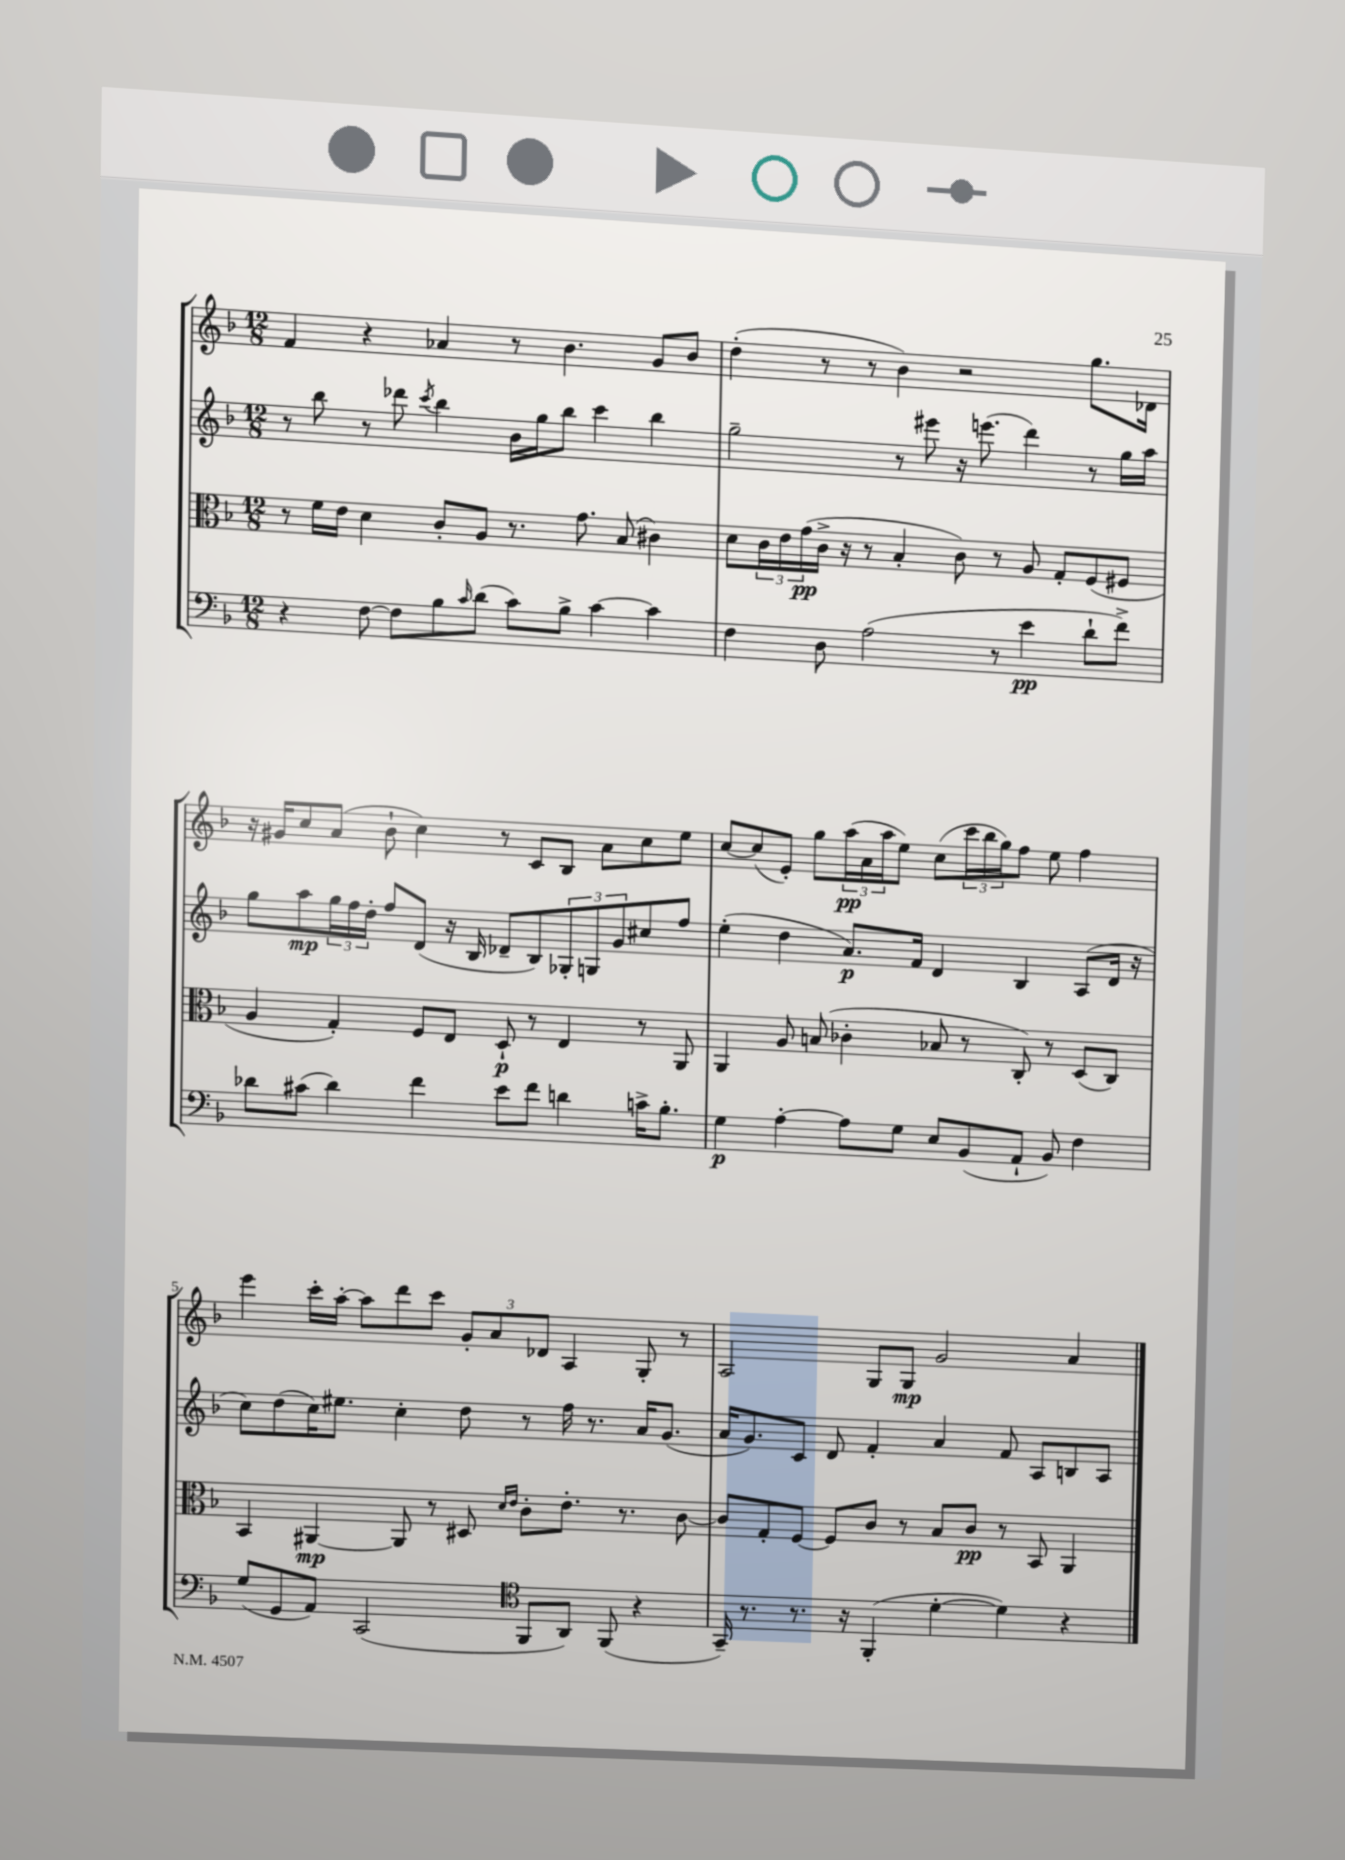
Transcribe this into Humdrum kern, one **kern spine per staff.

**kern	**dynam	**kern	**dynam	**kern	**dynam	**kern	**dynam
*part4	*part4	*part3	*part3	*part2	*part2	*part1	*part1
*staff4	*staff4	*staff3	*staff3	*staff2	*staff2	*staff1	*staff1
*clefF4	*	*clefC3	*	*clefG2	*	*clefG2	*
*k[b-]	*	*k[b-]	*	*k[b-]	*	*k[b-]	*
*M12/8	*	*M12/8	*	*M12/8	*	*M12/8	*
=1	=1	=1	=1	=1	=1	=1	=1
4r	.	8r	.	8r	.	4f/	.
.	.	16f\LL	.	8bb-\	.	.	.
.	.	16e\JJ	.	.	.	.	.
[8F\	.	4d\	.	8r	.	4r	.
8F\L]	.	.	.	8ddd-X\	.	.	.
.	.	.	.	8qccc/	.	.	.
8B-\	.	8c'/L	.	4bb-\	.	4a-X/	.
16qqc/	.	.	.	.	.	.	.
(8d\J	.	8A/J	.	.	.	.	.
8c\L)	.	8.r	.	16b-\LL	.	8r	.
.	.	.	.	16gg\J	.	.	.
8B-^\J	.	.	.	8bb-\J	.	4.b-\	.
.	.	8.g\	.	.	.	.	.
[4c\	.	.	.	4ccc\	.	.	.
.	.	(8B-/	.	.	.	.	.
4c\]	.	4c#X\)	.	4bb-\	.	8g/L	.
.	.	.	.	.	.	8b-/J	.
=2	=2	=2	=2	=2	=2	=2	=2
4F\	.	8d\L	.	2gg~\	.	(4dd'\	.
.	.	24c\L	.	.	.	.	.
.	.	24e\	.	.	.	.	.
.	.	(24g\	pp	.	.	.	.
8D\	.	16c^\JJ	.	.	.	8r	.
.	.	16r	.	.	.	.	.
(2A\	.	8r	.	.	.	8r	.
.	.	4B-'/	.	8r	.	4b-\)	.
.	.	.	.	8eee#X\	.	.	.
.	.	8c\)	.	16r	.	2r	.
.	.	.	.	(8.eeen\	.	.	.
8r	.	8r	.	.	.	.	.
4e\	pp	8A/	.	4ddd\)	.	.	.
.	.	8G'/L	.	.	.	.	.
8d`\L	.	(8F/	.	8r	.	8.gg\L	.
8f^\J)	.	8F#X/J	.	16gg\LL	.	.	.
.	.	.	.	16aa\JJ	.	16d-X\Jk	.
!!LO:LB:g=z
=3	=3	=3	=3	=3	=3	=3	=3
8d-X\L	.	4A/	.	8gg\L	.	16r	.
.	.	.	.	.	.	16g#X/KL	.
(8c#X\J	.	.	.	8aa\	mp	8cc/	.
4d-\)	.	4G'/)	.	24gg\L	.	(8a/J	.
.	.	.	.	24ff\	.	.	.
.	.	.	.	24dd'\JJ	.	.	.
.	.	.	.	8ff/L	.	8b-`\	.
4f\	.	8F/L	.	(8d/J	.	4cc\)	.
.	.	8E/J	.	16r	.	.	.
.	.	.	.	16B-/	.	.	.
8e\L	.	8D`/	p	8d-X~/L	.	8r	.
8f\J	.	8r	.	8B-/)	.	8c/L	.
4dn\	.	4E/	.	12G-X'/	.	8B-/J	.
.	.	.	.	12Gn/	.	.	.
.	.	.	.	.	.	8a\L	.
.	.	.	.	12g/	.	.	.
16cn^\KL	.	8r	.	8cc#X/	.	8cc\	.
8.B-'\J	.	.	.	.	.	.	.
.	.	8AA/	.	8ff/J	.	8ee\J	.
=4	=4	=4	=4	=4	=4	=4	=4
4G\	p	4AA/	.	(4ee'\	.	[8cc/L	.
.	.	.	.	.	.	(8cc/]	.
[4A'\	.	8A/	.	4dd\	.	8e'/J)	.
.	.	(8Bn/	.	.	.	8gg\L	.
8A\L]	.	4c-X'\	.	8.a/L)	p	(24aa\L	pp
.	.	.	.	.	.	24a\	.
.	.	.	.	.	.	24aa\J	.
8G\J	.	.	.	.	.	8ee\J)	.
.	.	.	.	16f/Jk	.	.	.
8E/L	.	8B-X/	.	4d/	.	(8cc\L	.
(8BB-/	.	8r	.	.	.	24ccc\L	.
.	.	.	.	.	.	24bb-\	.
.	.	.	.	.	.	24gg\J)	.
8AA`/J	.	8C'/)	.	4B-/	.	8ff\J	.
8BB-/)	.	8r	.	.	.	8ee\	.
4F\	.	(8D/L	.	(8A/L	.	4ff\	.
.	.	8C/J)	.	16d/Jk	.	.	.
.	.	.	.	16r	.	.	.
!!LO:LB:g=z
=5	=5	=5	=5	=5	=5	=5	=5
(8G/L	.	4BB-/	.	8cc\L)	.	4eee\	.
8GG/	.	.	.	(8dd\	.	.	.
8AA/J)	.	[4AA#X/	mp	16cc\K)	.	16ccc'\LL	.
.	.	.	.	8.ee#X\J	.	[16aa'\JJ	.
(2CC/	.	.	.	.	.	8aa\L]	.
.	.	8AA#/]	.	4cc'\	.	8ddd\	.
.	.	8r	.	.	.	8ccc\J	.
.	.	8D#X/	.	8dd\	.	12g'/L	.
.	.	.	.	.	.	12a/	.
*clefC4	*	*	*	*	*	*	*
.	.	16qqd/LL	.	.	.	.	.
.	.	16qqe/JJ	.	.	.	.	.
8FF/L	.	8c'\L	.	8r	.	.	.
.	.	.	.	.	.	12d-X/J	.
8AA/J)	.	8.e'\J	.	16ff\	.	4A/	.
.	.	.	.	8.r	.	.	.
(8FF/	.	.	.	.	.	.	.
.	.	8.r	.	.	.	.	.
4r	.	.	.	16a/KL	.	8G'/	.
.	.	.	.	(8.g/J	.	.	.
.	.	[8c\	.	.	.	8r	.
=6	=6	=6	=6	=6	=6	=6	=6
16GG~/)	.	8c/L]	.	16a/KL	.	2A/	.
8.r	.	.	.	8.g/)	.	.	.
.	.	8G'/	.	.	.	.	.
8.r	.	[8F/J	.	8c/J	.	.	.
.	.	8F/L]	.	8d/	.	.	.
16r	.	.	.	.	.	.	.
(4FF'/	.	8c/J	.	4f'/	.	8G/L	.
.	.	8r	.	.	.	8G/J	mp
[4d'\	.	8B-/L	.	4a/	.	2g/	.
.	.	8c/J	pp	.	.	.	.
4d\])	.	8r	.	8f/	.	.	.
.	.	8BB-/	.	8A/L	.	.	.
4r	.	4AA/	.	8Bn/	.	4a/	.
.	.	.	.	8A/J	.	.	.
==	==	==	==	==	==	==	==
*-	*-	*-	*-	*-	*-	*-	*-
